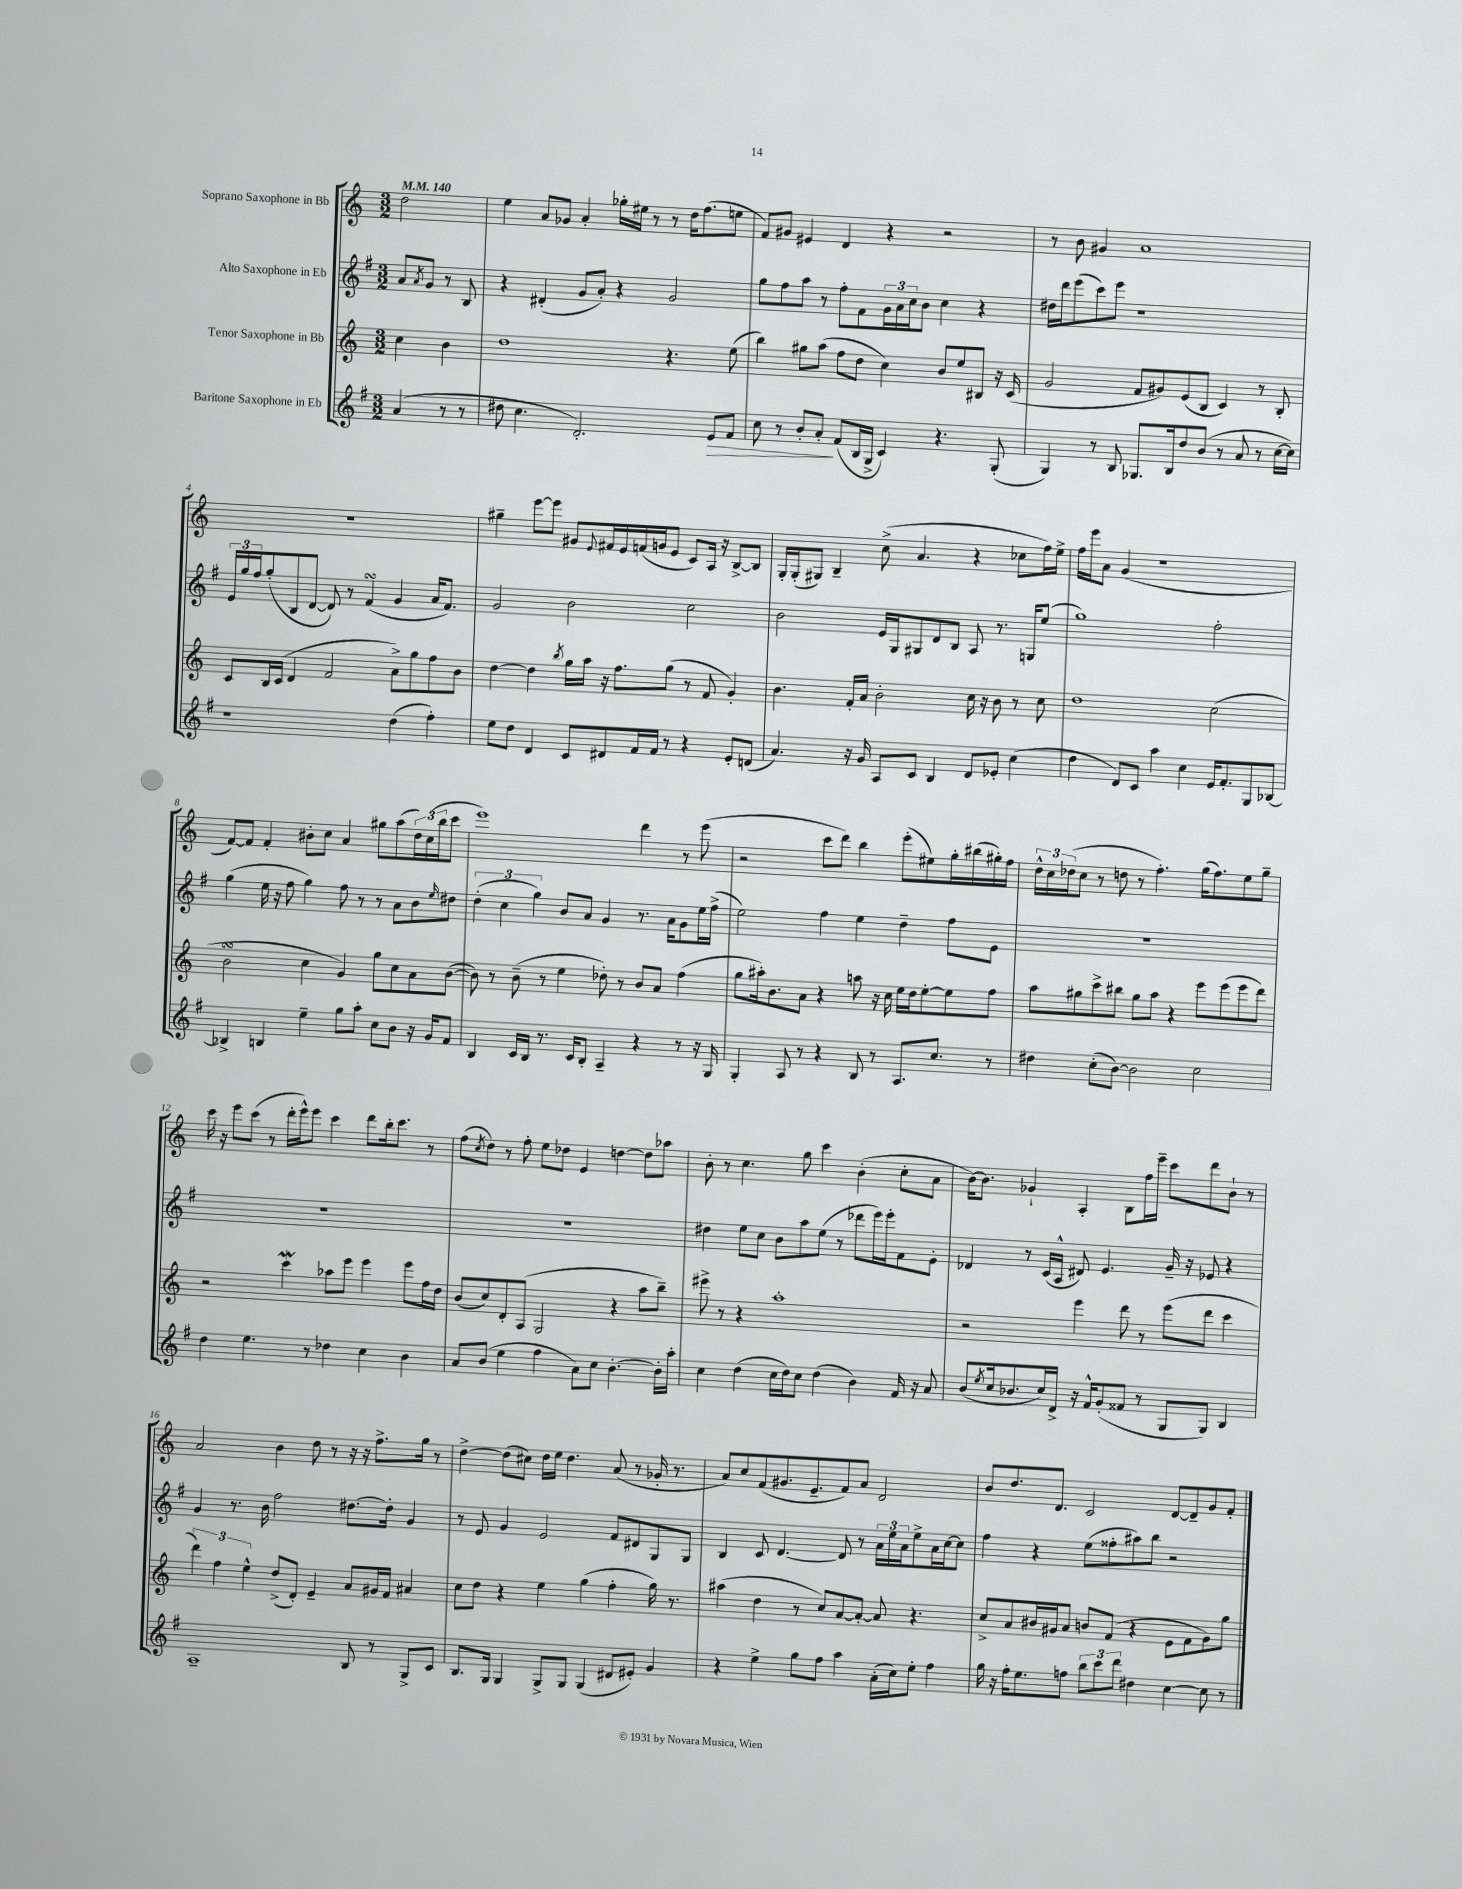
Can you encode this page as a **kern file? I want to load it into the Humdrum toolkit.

**kern	**kern	**kern	**kern
*staff4	*staff3	*staff2	*staff1
*clefG2	*clefG2	*clefG2	*clefG2
*k[f#]	*k[]	*k[f#]	*k[]
*M3/2	*M3/2	*M3/2	*M3/2
*MM140	*MM140	*MM140	*MM140
(4a	4cc	8a	2dd
.	.	8qa	.
.	.	8g	.
8r	4b	8r	.
8r	.	8B	.
=	=	=	=
8dd#	1dd	4r	4ee
4.cc	.	.	.
.	.	(4d#'	8a
.	.	.	8g-
2.d')	.	8g	4a'
.	.	8a')	.
.	.	4r	16gg-'
.	.	.	16ee#
.	.	.	8r
.	4.r	2g	8r
.	.	.	16dd
.	.	.	(8.ff
8e	.	.	.
8f#	(8ee	.	8ee
=	=	=	=
8cc	4bb)	8gg	8f)
8r	.	8ff#	8g#
8b'	8gg#	8aa	4e#
8a'	(8aa	8r	.
(8f#	8ff	8ff#'	4d
16B	8dd	8f#	.
16G^	.	.	.
4c)	4cc)	24g	4r
.	.	24a	.
.	.	24cc	.
.	.	8b	.
4.r	8b	4cc	2r
.	8ee	.	.
.	8B#	4r	.
(8G'	16r	.	.
.	(16c	.	.
=	=	=	=
4G)	2g	16dd#	8r
.	.	16ddd	.
.	.	(8eee	8b
8r	.	8ccc)	4g#
8B	.	8eee	.
8.G-	8f	1r	1a
.	8g#)	.	.
16B	.	.	.
8dd	(8e	.	.
(8b	8B	.	.
8r	4c)	.	.
8a	.	.	.
8r	8r	.	.
[16cc	8B'	.	.
16cc])	.	.	.
=	=	=	=
1r	8c	24e	1.r
.	.	24gg	.
.	.	24ff#	.
.	16B	(8gg'	.
.	(16c	.	.
.	4d	8B	.
.	.	[8d	.
.	2f	8d])	.
.	.	8r	.
.	.	(4f#	.
(4dd	8a^)	4g	.
.	8gg	.	.
4ff#')	8ff	16a	.
.	.	8.f#)	.
.	8b	.	.
=	=	=	=
8ee	[4dd	2g	4gg#~
8dd	.	.	.
4d	4dd]	.	[8eee
.	.	.	8eee]
.	8qbb	.	.
8c	16gg	2b	8g#
.	16aa	.	.
.	.	.	8qqe
8d#	16r	.	16f#
.	8.ff	.	16e
16f#	.	.	(16f
16f#	.	.	16g
8r	(8gg	.	8e
4r	8r	2cc	8c)
.	8f	.	16A
.	.	.	16r
8e'	4g')	.	[8B^
(8d	.	.	8B]
=	=	=	=
4.a)	4.b	2b	16G'
.	.	.	(16G'
.	.	.	8G#)
.	.	.	4B~
16r	16f'	.	.
16g	16a	.	.
8A	2b'	16e	(8cc^
.	.	16G	.
8c	.	8G#	4.a
4B	.	8d	.
.	.	8B	.
8d	16cc	8A	4r
.	16r	.	.
8e-'	8b	8.r	.
(4cc	8r	.	8cc-
.	.	16G	.
.	8cc	(8ee	16ff)
.	.	.	16ee^
=	=	=	=
4dd	1dd	1gg)	16ff
.	.	.	16eee
.	.	.	8a
8d)	.	.	(4g
8c	.	.	.
4aa	.	.	1r
4cc	.	.	.
16e	(2cc	2ff#'	.
8.f#'	.	.	.
8G	.	.	.
[8B-	.	.	.
=	=	=	=
4B-^]	2b	(4gg	[8f)
.	.	.	8f]
4B	.	16ee	4f'
.	.	16r	.
.	.	8ff#	.
4ee~	4cc	4gg)	8b#'
.	.	.	8cc
8gg	4g)	8ff#	4a
8aa'	.	8r	.
8cc	8gg	8r	8gg#
8b	8cc	8a	(8aa
16r	8a	8b	24dd)
.	.	.	(24cc
16g	.	.	.
.	.	.	24bb
.	.	16qqee	.
8f#	([8b	8dd#	8ccc
=	=	=	=
4B	8b])	(6dd'	1eee)
.	8r	.	.
.	.	6cc	.
16c	(8b~	.	.
16B	.	.	.
.	.	6gg)	.
8.r	8r	.	.
.	4ee	8b	.
16c	.	.	.
8B'	.	8a	.
4A~	8dd-')	4g	.
.	8r	.	.
4r	8b	8.r	4ddd
.	8a	.	.
.	.	16a	.
8r	(4ff	8g	8r
16r	.	16ee	(8eee
16G	.	(16ff#^	.
=	=	=	=
4G'	8gg	2ee)	2r
.	16aa#')	.	.
.	8.b	.	.
8A	.	.	.
8r	8a	.	.
4r	4r	4ff#	8ccc
.	.	.	8ddd)
8B	8aa	4ee	4bb
8r	16r	.	.
.	16cc	.	.
8.A	16ee	4dd~	(8eee'
.	16dd	.	.
.	[8ee'	.	8ee#)
8.cc	.	.	.
.	8ee]	8ff#	16gg'
.	.	.	(16bb#
8r	8ff	8e	16gg#')
.	.	.	16ff
=	=	=	=
4dd#	8aa	1.r	24dd^^
.	.	.	24cc
.	.	.	(24dd-
.	8gg#	.	8cc
(8cc'	8ccc^	.	8r
[8b)	8bb#	.	8dd
2b]	8gg#	.	8r
.	8aa	.	4.ff')
.	4r	.	.
2cc	8eee	.	(16gg
.	.	.	8.ff)
.	(8eee	.	.
.	8eee	.	8ee
.	8ddd)	.	8gg~
=	=	=	=
4dd	2r	1.r	16ccc
.	.	.	16r
.	.	.	8eee
4.ee	.	.	(8ccc
.	.	.	8r
.	4ccc	.	16ddd'
.	.	.	16eee^^)
8r	.	.	8eee
4dd-	8aa-	.	4ccc
.	8eee	.	.
4cc	4eee	.	8ddd
.	.	.	16bb'
.	.	.	8.ccc
4b	8eee	.	.
.	16ff	.	8r
.	16dd	.	.
=	=	=	=
8a	(8b	1.r	(8ff
.	.	.	8qcc
(8b	8cc)	.	8dd)
4ee	8d'	.	8r
.	(8A	.	8ff'
4ff#	2G	.	8ee
.	.	.	8dd-
8a)	.	.	4e
8cc	.	.	.
[4.b'	4r	.	[4dd
.	8aa	.	8dd]
16b']	8bb~)	.	8aa-
16aa'	.	.	.
=	=	=	=
4cc	8eee#^	4dd#	8b'
.	8r	.	8r
(4dd	4r	8ee	4.cc
.	.	8cc	.
16cc	1aa'	8b	.
16dd)	.	.	.
8cc	.	8aa	8gg
(4dd	.	(8ee	4ccc
.	.	8r	.
4b)	.	8ddd-	(4b'
.	.	16eee)	.
.	.	16eee'	.
16f#	.	8f#	8cc'
16r	.	.	.
8a	.	8e'	8a
=	=	=	=
(8b	2r	4d-	[16b)
.	.	.	8.b]
8qee	.	.	.
16cc	.	.	.
8.b-	.	.	.
.	.	8r	4g-`
16cc)	.	(16c	.
16d^	.	16A^^	.
16r	4eee	8d#)	4A'
16f#^^	.	.	.
(8g'	.	4.e	.
8f##	8ddd	.	8B
8r	8r	.	16ff
.	.	.	16eee~
8G	(8eee	16g~	8ccc
.	.	16r	.
8G)	8ddd	8e-	8ddd
4B	4ccc	4r	8b`
.	.	.	8r
=	=	=	=
1A~	6ddd)	4g	2a
.	6ff	.	.
.	.	8.r	.
.	6ee^^	.	.
.	.	16b	.
.	(8dd^	2ff#	4b
.	8d')	.	.
.	4e~	.	8dd
.	.	.	8r
8B	8a	[8.dd#	16r
.	.	.	16r
8r	16g#	.	8.ff^
.	16f	16dd#']	.
8G^	4a#	4g	.
.	.	.	16gg
8c	.	.	8r
=	=	=	=
8.B	8cc	8r	[4dd^
.	8dd	8e	.
16G	.	.	.
4G	4r	4g	(8dd]
.	.	.	8cc#)
8G^	4ee	2e	16dd
.	.	.	16ee
8G	.	.	4.dd
(4G	(4gg	.	.
8d#	4ff'	8f#	(8a
8e#')	.	8d#	8r
4g	16gg)	8G	16g-'
.	8.r	.	8.r
.	.	8G	.
=	=	=	=
4r	(4aa#	4B	8a)
.	.	.	8cc
4ee^	4dd	8c	(8f
.	.	[4.d	8.g#
8gg	8r	.	.
.	.	.	8.e~
8ff#	8cc)	.	.
4aa	[8a	8d]	8f)
.	8a'_	8r	8a
(16a'	8a]	24a	2d
.	.	24ee	.
16cc)	.	.	.
.	.	24a	.
8ee'	4.r	8ee^	.
4ff#	.	16a	.
.	.	[16cc	.
.	.	8cc]	.
=	=	=	=
16gg	8cc^	4ff#	8b
16r	.	.	.
16ff#'	8a	.	8.dd
8.ee	.	.	.
.	16b#	4r	.
.	16g#	.	8.d
8ff	8a	.	.
12bb	8b	(8ee	2c
12ccc	.	.	.
.	(8f	8ff##'	.
12ddd	.	.	.
4dd#	4r	8aa#)	.
.	.	8bb	.
[4cc	8e	2r	[8d
.	8f	.	8d~]
8cc]	8g#)	.	8g
8r	8gg	.	8f'
==	==	==	==
*-	*-	*-	*-
